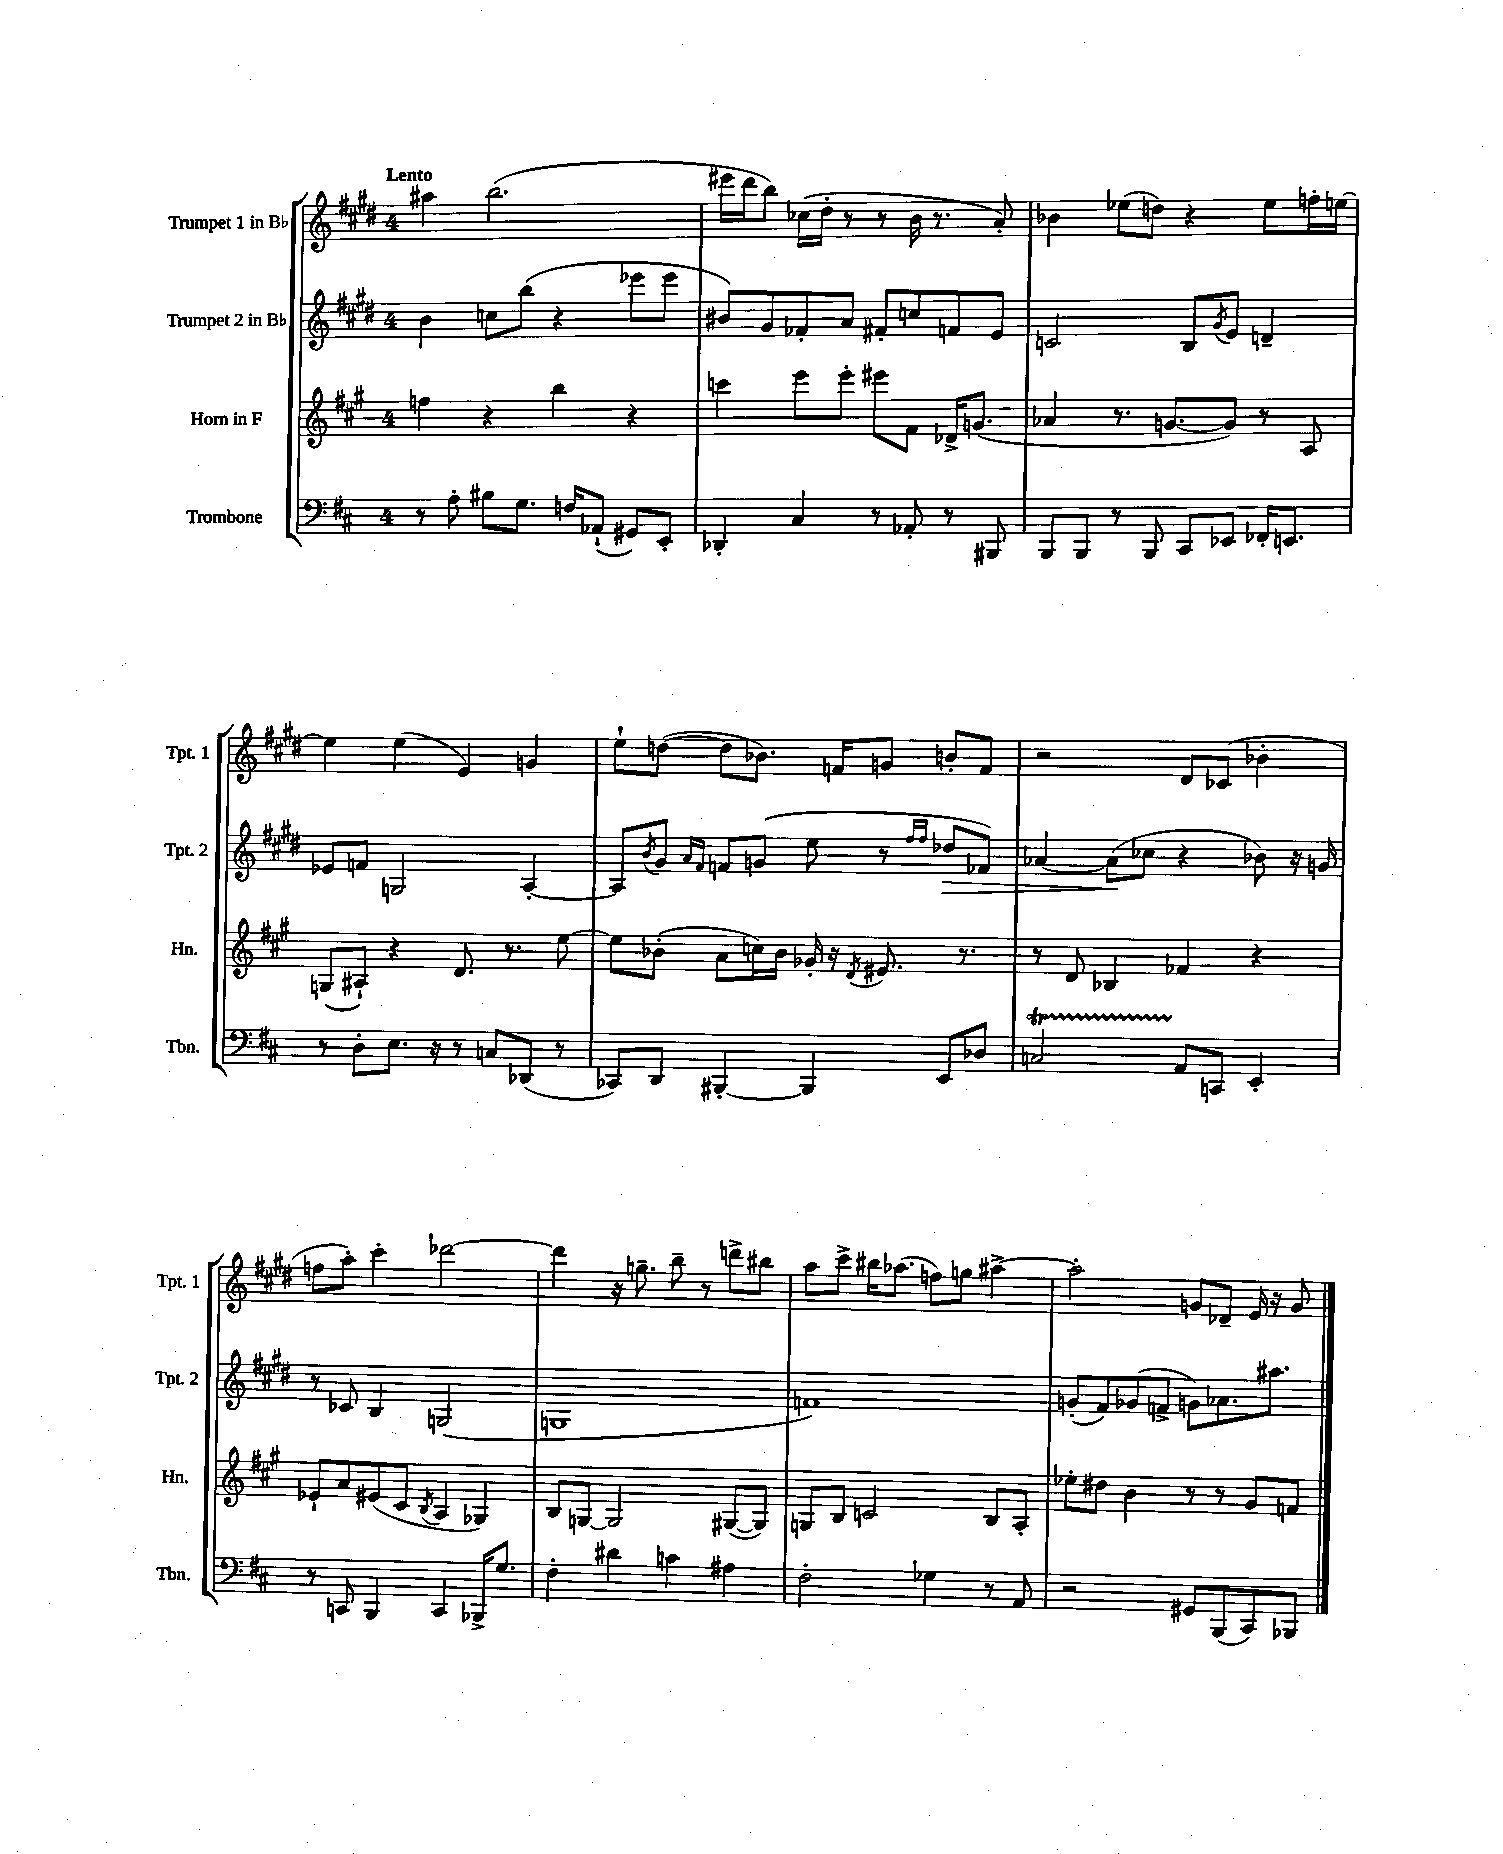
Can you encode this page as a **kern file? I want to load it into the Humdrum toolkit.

**kern	**kern	**kern	**dynam	**kern
*part4	*part3	*part2	*part2	*part1
*staff4	*staff3	*staff2	*staff2	*staff1
*I"Trombone	*I"Horn in F	*I"Trumpet 2 in B♭	*	*I"Trumpet 1 in B♭
*I'Tbn.	*I'Hn.	*I'Tpt. 2	*	*I'Tpt. 1
*clefF4	*clefG2	*clefG2	*	*clefG2
*k[f#c#]	*k[f#c#g#]	*k[f#c#g#d#]	*	*k[f#c#g#d#]
*M4/4	*M4/4	*M4/4	*	*M4/4
=1	=1	=1	=1	=1
!	!	!	!	!LO:TX:a:B:t=Lento
8r	4ffn\	4b\	.	4aa#X\
8A'\	.	.	.	.
8B#X\L	4r	8ccn\L	.	(2.bb\
8.G\J	.	(8bb\J	.	.
.	4bb\	4r	.	.
16Fn/KL	.	.	.	.
(8AA-X`/J	.	.	.	.
8GG#X/L)	4r	8eee-X\L	.	.
8EE'/J	.	8eee-\J	.	.
=2	=2	=2	=2	=2
4DD-X'/	4cccn\	8b#X/L)	.	16eee#X\LL
.	.	.	.	16ddd#\J
.	.	8g#/	.	8bb\J)
4C#/	8eee\L	8f-X'/	.	(16cc-X\LL
.	.	.	.	16dd#'\JJ
.	8eee'\J	8a/J	.	8r
8r	8eee#X\L	8f#X'/L	.	8r
8AA-X'/	8f#\J	8ccn/	.	16b\
.	.	.	.	8.r
8r	16d-X^/KL	8fn/	.	.
.	(8.gn/J	.	.	.
8BBB#X/	.	8e/J	.	8a'/)
=3	=3	=3	=3	=3
8BBB/L	4a-X/	2cn/	.	4b-X\
8BBB/J	.	.	.	.
8r	8.r	.	.	(8ee-X\L
8BBB/	.	.	.	8ddn\J)
.	[8.gn/L	.	.	.
8CC#/L	.	8B/L	.	4r
.	.	8qg#/	.	.
8EE-X/J	8g/J])	8e/J	.	.
16FF-X'/KL	8r	4dn~/	.	8ee-\L
8.EEn/J	.	.	.	.
.	8A/	.	.	16ffn'\L
.	.	.	.	[16een\JJ
!!LO:LB:g=z
=4	=4	=4	=4	=4
8r	(8Gn/L	8e-X/L	.	4ee\]
8D'\L	8A#X`/J)	8fn/J	.	.
8.E\J	4r	2Gn/	.	(4ee\
16r	.	.	.	.
8r	8.d/	.	.	4e/)
8Cn/L	.	.	.	.
.	8.r	.	.	.
(8DD-X/J	.	[4A'/	.	4gn/
8r	[8ee\	.	.	.
=5	=5	=5	=5	=5
8CC-X/L)	8ee\L]	8A/L]	.	8ee`\L
.	.	8qb/	.	.
8DD/J	(8b-X'\J	8g#/J	.	([8ddn\J
.	.	16qqa/LL	.	.
.	.	16qqf#/JJ	.	.
[4BBB#X'/	8a\L	8fn/L	.	8dd\L]
.	16ccn\L)	(8gn/J	.	8.b-X\J)
.	16b-\JJ	.	.	.
4BBB#/]	16g-X'/	8ee\	.	.
.	16r	.	.	16fn/KL
.	8qd/	.	.	.
.	8.e#X/	8r	.	8gn/J
.	.	16qqff#/LL	.	.
.	.	16qqff#/JJ	.	.
!	!	!	!LO:HP:b	!
8EE/L	.	8dd-X/L	>	8bn'/L
.	8.r	.	.	.
8D-X/J	.	8f-X/J)	.	8f/J
=6	=6	=6	=6	=6
2CnT/	8r	[4a-X/	.	2r
.	8d/	.	.	.
.	4B-X/	(8a-\L]	.	.
.	.	8cc-X\J	]	.
8AA/L	4f-X/	4r	.	8d#/L
8CCn/J	.	.	.	(8c-X/J
4EE'/	4r	8b-X\)	.	4b-X'\
.	.	16r	.	.
.	.	16gn/	.	.
!!LO:LB:g=z
=7	=7	=7	=7	=7
8r	8e-X`/L	8r	.	8ffn\L
8CCn/	8a/	8c-X/	.	8aa'\J)
4BBB/	(8e#X/	4B/	.	4ccc#'\
.	8c#/J	.	.	.
.	8qB/	.	.	.
4CC/	4A/	(2Gn/	.	[2ddd-X\
16BBB-X^/KL	4G-X/)	.	.	.
8.G/J	.	.	.	.
=8	=8	=8	=8	=8
4F#'\	8B/L	1Gn	.	4ddd-\]
.	[8Gn/J	.	.	.
4d#X\	2G/]	.	.	16r
.	.	.	.	8.ggn~\
4cn\	.	.	.	8bb~\
.	.	.	.	8r
4A#X\	([8G#X/L	.	.	8dddn^\L
.	8G#/J])	.	.	8bb#X\J
=9	=9	=9	=9	=9
2F#'\	8Gn/L	1fn)	.	8aa\L
.	8B/J	.	.	8ccc#^\J
.	2cn/	.	.	16bb#X\KL
.	.	.	.	(8.aa-X\J
4G-X\	.	.	.	8ffn\L)
.	.	.	.	8ggn\J
8r	8B/L	.	.	[4aa#X^\
8AA/	8A'/J	.	.	.
=10	=10	=10	=10	=10
2r	8ee-X'\L	(8gn'/L	.	2aa#'\]
.	8dd#X\J	8f#/)	.	.
.	4b\	(8g-X/	.	.
.	.	8fn^/J	.	.
8GG#X/L	8r	8gn\L)	.	8gn/L
(8BBB/	8r	8.a-X\	.	8d-X~/J
8CC#/)	8g#/L	.	.	16e/
.	.	8.aa#X\J	.	16r
8BBB-X/J	8fn/J	.	.	8g/
==	==	==	==	==
*-	*-	*-	*-	*-
